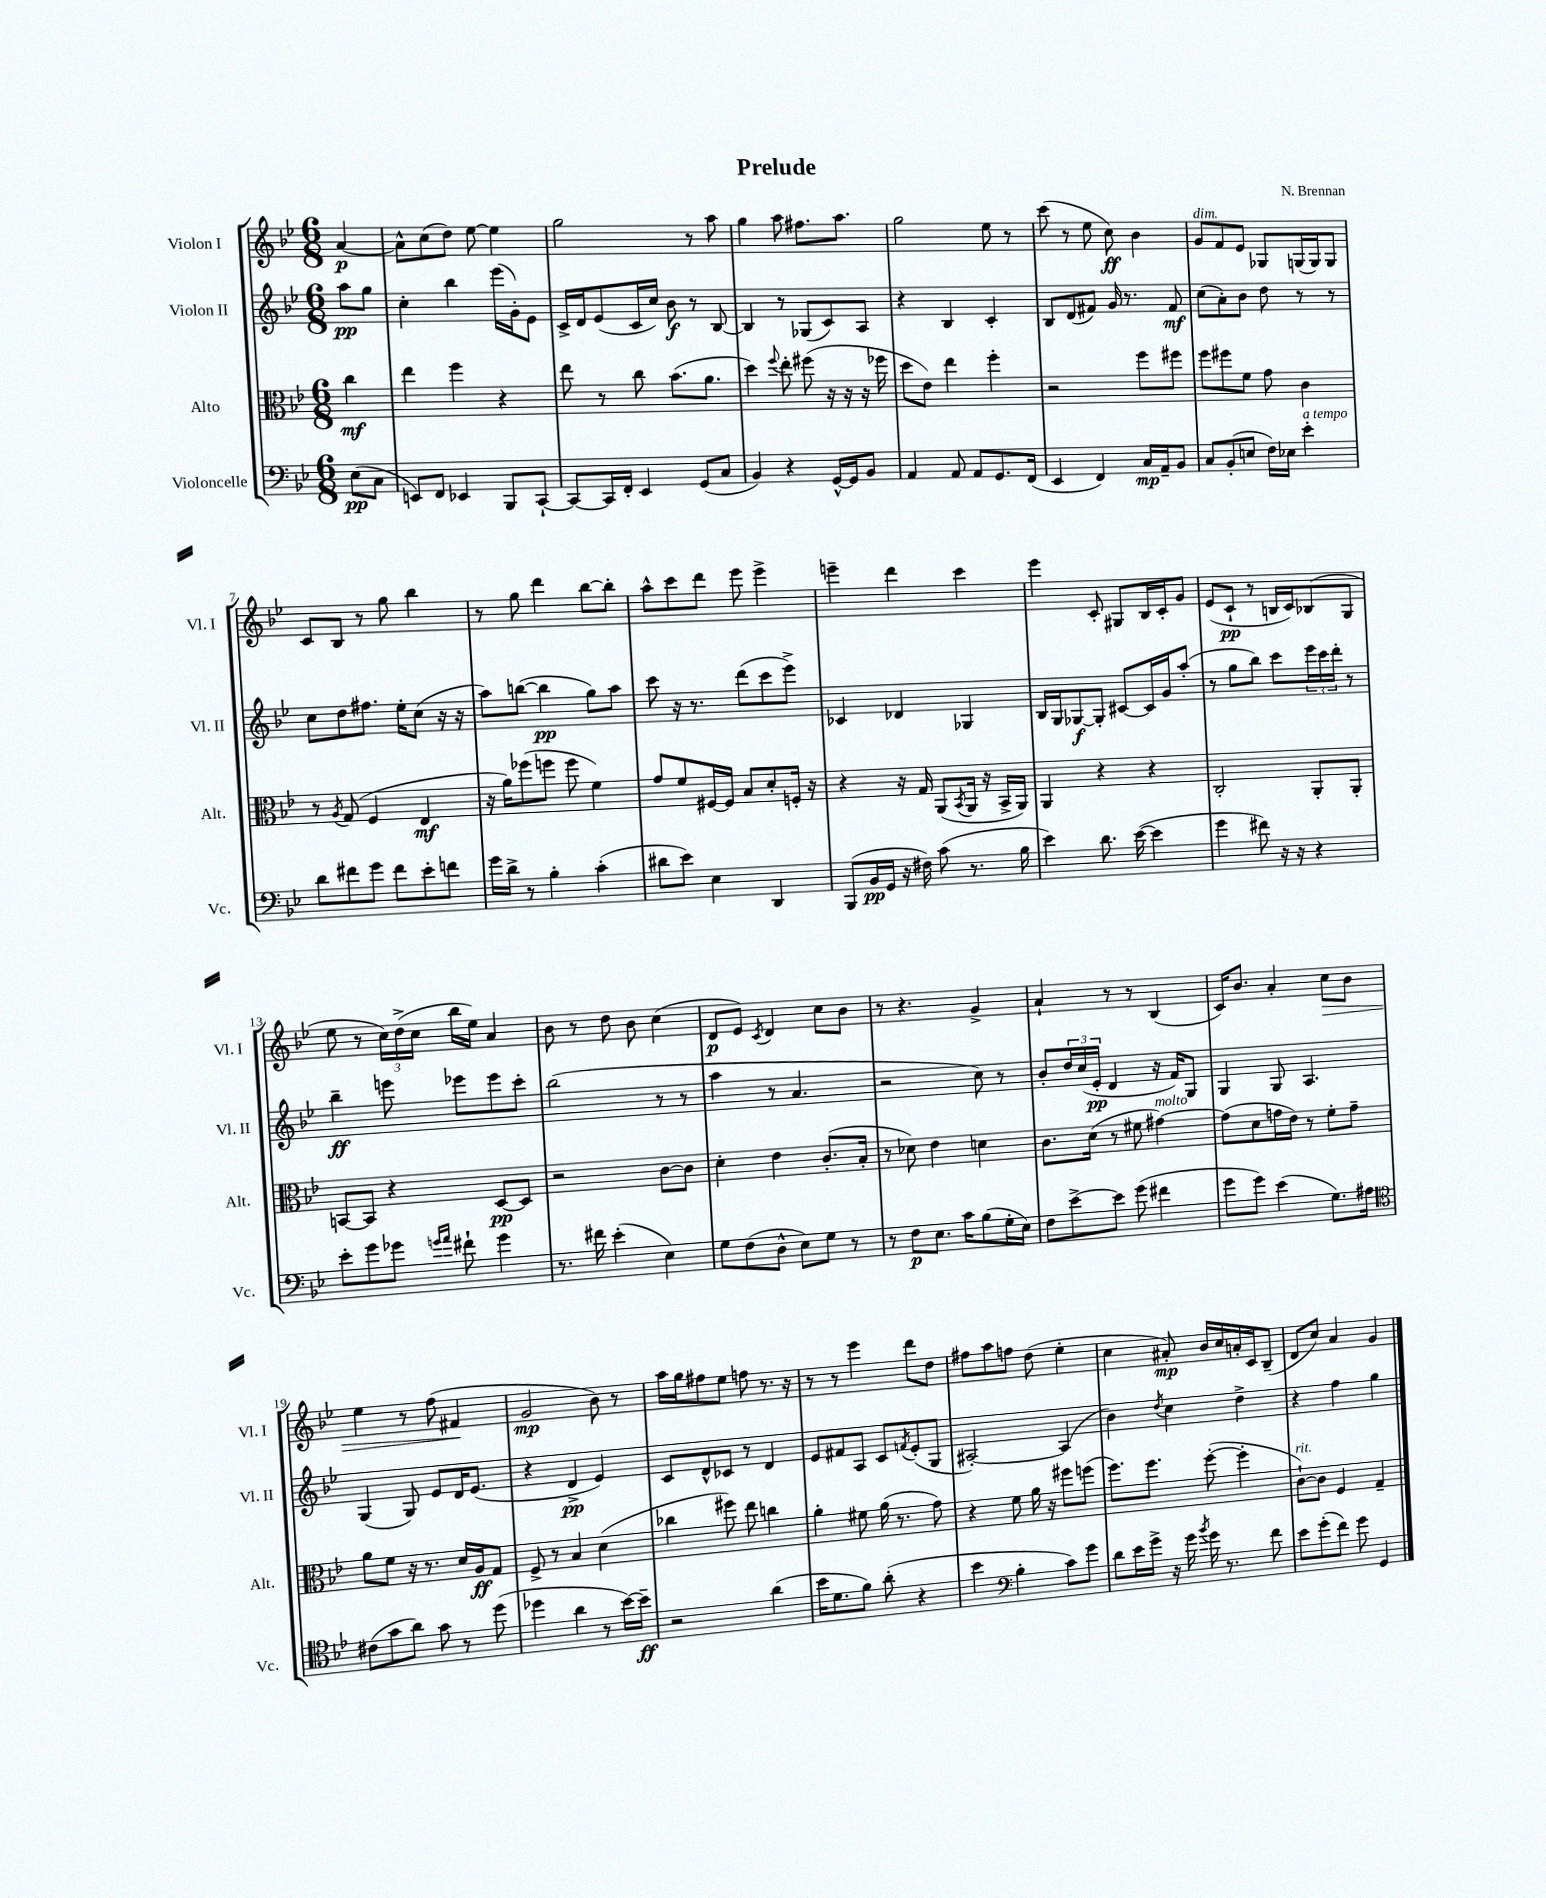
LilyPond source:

\header { title = "Prelude" composer = "N. Brennan" }
<<
\new StaffGroup <<
\new Staff = "s0" \with { instrumentName = "Violon I" shortInstrumentName = "Vl. I" } {
    \clef treble \key bes \major \numericTimeSignature \time 6/8 \partial 4
    a'4~\p |
    a'8-^ c''8( d''8) ees''8~ ees''4 |
    g''2 r8 a''8 |
    g''4 a''8 fis''8. a''8. |
    g''2 ees''8 r8 |
    c'''8( r8 ees''8 c''8\ff) bes'4 |
    g'8^\markup { \italic "dim." } f'8 ees'8 ges8 g16( g16) g8 |
    c'8 bes8 r8 g''8 bes''4 |
    r8 g''8 d'''4 bes''8~ bes''8-. |
    a''8-^ c'''8 d'''8 ees'''8 ees'''4-> |
    e'''4-- d'''4 c'''4 |
    ees'''4 c'8-. gis8 bes16 c'16-. g'8 |
    ees'8( c'8-!\pp r8 b16 c'16) bes8( g8 |
    ees''8 r8 \tuplet 3/2 { c''16) d''16->( c''16 } bes''16 ees''16) a'4 |
    bes'8 r8 d''8 bes'8 c''4( |
    d'8\p ees'8) \acciaccatura { c'8 } d'4 c''8 bes'8 |
    r8 r4. g'4-> |
    a'4-! r8 r8 bes4( |
    c'16) bes'8. a'4-. c''8\> bes'8 |
    ees''4 r8 f''8( fis'4\! |
    g'2\mp bes'8) r8 |
    a''16 g''16 fis''8 ees''8 f''8 r8. r16 |
    r8 r8 ees'''4 d'''8 d''8 |
    fis''8 a''8 f''8 d''8( ees''4-. |
    c''4 ais'8-.\mp) bes'16 c''16 a'16-. c'16 bes8--( |
    d'8 c''8) a'4 g'4 \bar "|." |
}
\new Staff = "s1" \with { instrumentName = "Violon II" shortInstrumentName = "Vl. II" } {
    \clef treble \key bes \major \numericTimeSignature \time 6/8 \partial 4
    a''8\pp g''8 |
    c''4-. bes''4 ees'''16( g'16-.) ees'8 |
    c'16-> d'16 ees'8( c'16 c''16) bes'8\f r8 bes8~ |
    bes4 r8 ges8( c'8) a8 |
    r4 bes4 c'4-. |
    bes8 d'8( fis'8) g'16 r8. fis'8\mf |
    c''8( a'8-.) bes'8 d''8 r8 r8 |
    c''8 d''8 fis''8. ees''16-. c''8( r16 r16 |
    a''8) b''8~( b''4\pp g''8) a''8 |
    c'''8 r16 r8. d'''8( c'''8 ees'''8->) |
    ces'4 des'4 ges4 |
    bes16 g16 ges8~\f ges8-. cis'8~ cis'16 g'16 a''8-.( |
    r8 g''8 bes''8) c'''8 \tuplet 3/2 { ees'''16 c'''16 d'''16-. } r8 |
    bes''4--\ff e'''8 ees'''8 ees'''8 c'''8-. |
    bes''2( r8 r8 |
    a''4 r8 a'4. |
    r2 c''8) r8 |
    bes'8-. \tuplet 3/2 { d''16 c''16( ees'16-.\pp } d'4 r16 f'16) g8 |
    g4 g8 a4. |
    g4( g8) ees'8 d'16 ees'8.( |
    r4 d'4->\pp ees'4) |
    c'8 d'8-^ ces'8 r8 d'4 |
    ees'8 fis'8 a8 c'8 \acciaccatura { f'8 } ees'8-.( g8 |
    ais2~-.) ais4( |
    bes'4) \acciaccatura { d''8 } c''4 d''4-> |
    r4 f''4 g''4 \bar "|." |
}
\new Staff = "s2" \with { instrumentName = "Alto" shortInstrumentName = "Alt." } {
    \clef alto \key bes \major \numericTimeSignature \time 6/8 \partial 4
    c''4\mf |
    ees''4 f''4 r4 |
    ees''8 r8 c''8 bes'8.( a'8. |
    d''4) \appoggiatura { f''8 } ees''8-. fis''8( r16 r16 r16 fes''16 |
    d''8 ees'8) ees''4 f''4-. |
    r2 f''8 fis''8 |
    f''8 fis''8 f'8 g'8 c'4 |
    r8 \acciaccatura { a8 } g8( f4 ees4\mf |
    r16 a'16) fes''8( f''8 f''8 f'4) |
    g'8 f'8 fis16~ fis16 bes8 d'8-. f16-. r16 |
    r4 r16 g16 a,8( \acciaccatura { bes,8 } a,16 r16 bes,16-> a,16) |
    a,4 r4 r4 |
    c2-. a,8-. a,8-. |
    b,8~ b,8 r4 d8~\pp d8 |
    r2 c'8~ c'8 |
    d'4-. ees'4 c'8.-.( bes16-. |
    r8 des'8) ees'4 d'4 |
    c'8. d'16( r8 fis'8 gis'4~^\markup { \italic "molto" }) |
    gis'8( d'8 g'16 ees'16) r8 f'8-. g'8-- |
    a'8 f'8 r16 r8. d'16 a16\ff g8 |
    f8-> r8 bes4 d'4( |
    ces''4 fis''8) ees''8 c''4 |
    a'4-. fis'8 a'16( r8. g'8) |
    r4 f'8 a'16 r16 fis''8 f''8( |
    f''8.) f''8. f''8~-.( f''4-. |
    c'8~-!^\markup { \italic "rit." }) c'8 f4 g4-- \bar "|." |
}
\new Staff = "s3" \with { instrumentName = "Violoncelle" shortInstrumentName = "Vc." } {
    \clef bass \key bes \major \numericTimeSignature \time 6/8 \partial 4
    ees8\pp( c8 |
    e,8) f,8 ees,4 bes,,8 c,8~-! |
    c,8~ c,16 f,16-. ees,4 g,8( c8 |
    bes,4) r4 g,16~-^ g,16 bes,8 |
    a,4 a,8 a,8 g,8. f,16( |
    ees,4 f,4) c16\mp a,16-- bes,8 |
    c8 bes,8-.( e8 f16) ees16 ees'4-.^\markup { \italic "a tempo" } |
    d'8 fis'8 g'8 fis'8 ees'8-. f'8 |
    g'16 d'16-> r8 bes4-. c'4-.( |
    dis'8 ees'8) ees4 d,4 |
    bes,,8( bes,16\pp g,16 r16 fis16) c'8( r8. bes16 |
    ees'4) d'8. ees'16~( ees'4 |
    g'4 fis'8) r16 r16 r4 |
    ees'8-. g'8 ges'8 \grace { g'16 a'16 } fis'8-! g'4 |
    r8. fis'16 ees'4-.( ees4) |
    g8 f8( d8-^ ees8) g8 r8 |
    r8 f8\p ees8. c'16 bes8( g16-. ees16) |
    f8 ees'8~-> ees'8 g'8( fis'4 |
    g'8 g'8) ees'4( g8.) ais16 |
    \clef tenor cis'8( g'8 a'8) g'8 r8 d''8( |
    des''4 a'4 r8 bes'16~) bes'16--\ff |
    r2 a'4( |
    bes'16 d'8. f'8) a'8-.( r4 |
    bes'4 \clef bass bes4-. c'8) g'8 |
    d'8 ees'16 g'16-> r16 g'16 \acciaccatura { bes'8 } g'16 r8. f'8 |
    ees'8 g'8-.( f'8) g'8 g,4 \bar "|." |
}
>>
>>
